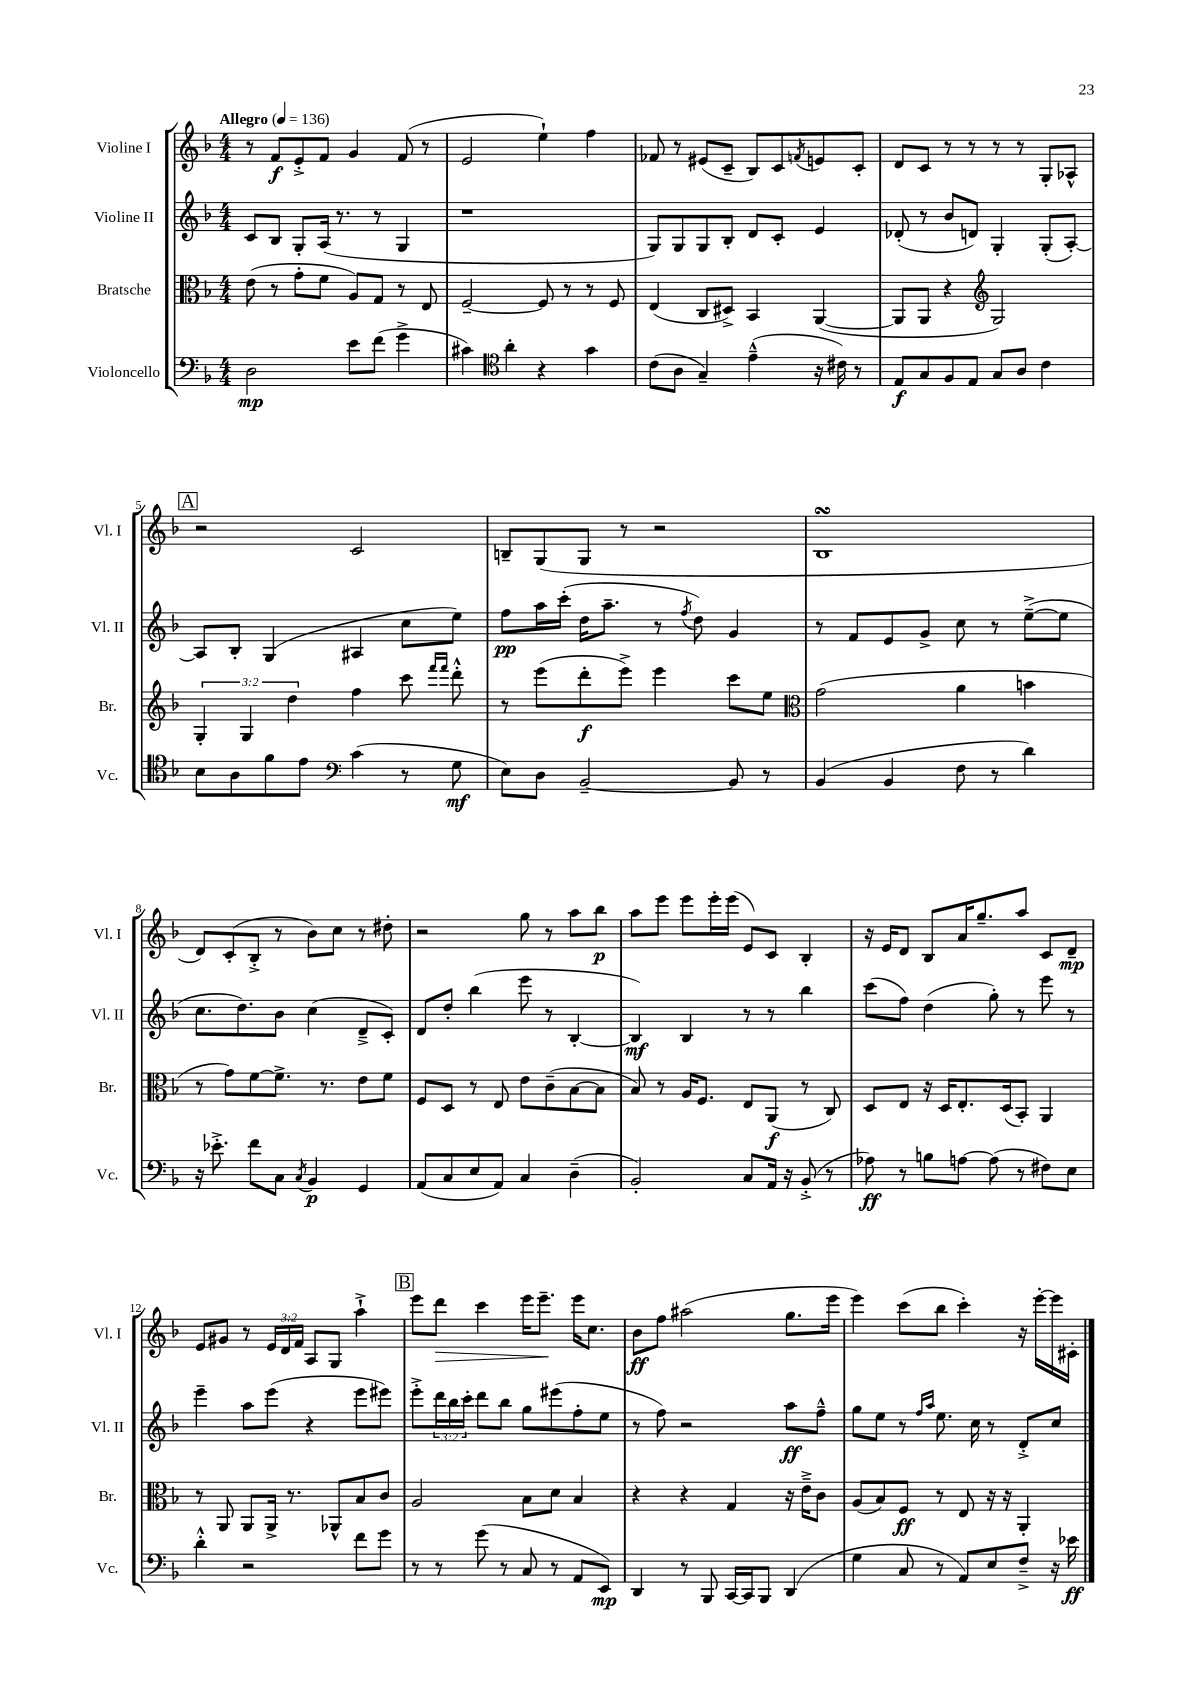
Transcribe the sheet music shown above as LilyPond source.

<<
\new StaffGroup <<
\new Staff = "s0" \with { instrumentName = "Violine I" shortInstrumentName = "Vl. I" } {
    \clef treble \key f \major \numericTimeSignature \time 4/4 \override Staff.TupletNumber.text = #tuplet-number::calc-fraction-text \tempo "Allegro" 4 = 136
    r8 f'8\f e'8-.-> f'8 g'4 f'8( r8 |
    e'2 e''4-!) f''4 |
    fes'8 r8 eis'8( c'8-- bes8) c'8 \acciaccatura { f'8 } e'8 c'8-. |
    d'8 c'8 r8 r8 r8 r8 g8-. aes8-^ |
    \mark \markup { \box "A" } r2 c'2 |
    b8-- g8( g8 r8 r2 |
    bes1\turn |
    d'8) c'8-.( bes8-.-> r8 bes'8) c''8 r8 dis''8-. |
    r2 g''8 r8 a''8 bes''8\p |
    a''8 e'''8 e'''8 e'''16-. e'''16( e'8) c'8 bes4-. |
    r16 e'16 d'8 bes8 a'16 g''8.-- a''8 c'8 d'8--\mp |
    e'8 gis'8 r8 \tuplet 3/2 { e'16 d'16 f'16 } a8 g8 a''4-!-> |
    \mark \markup { \box "B" } e'''8 d'''8\> c'''4 e'''16 e'''8.--\! e'''16 c''8. |
    bes'8\ff f''8 ais''2( g''8. e'''16 |
    e'''4) c'''8( bes''8 c'''4-.) r16 e'''16~-. e'''16 cis'16-. \bar "|." |
}
\new Staff = "s1" \with { instrumentName = "Violine II" shortInstrumentName = "Vl. II" } {
    \clef treble \key f \major \numericTimeSignature \time 4/4 \override Staff.TupletNumber.text = #tuplet-number::calc-fraction-text
    c'8 bes8 g8-. a16( r8. r8 g4 |
    r1 |
    g8) g8 g8 bes8-. d'8 c'8-. e'4 |
    des'8-.( r8 bes'8 d'8) g4-. g8-.( a8~-.) |
    \mark \markup { \box "A" } a8 bes8-. g4( ais4 c''8 e''8) |
    f''8\pp a''16 c'''16-.( d''16 a''8.-- r8 \acciaccatura { f''8 } d''8) g'4 |
    r8 f'8 e'8 g'8-> c''8 r8 e''8~--->( e''8 |
    c''8. d''8.) bes'8 c''4( d'8---> c'8-.) |
    d'8 d''8-. bes''4( e'''8 r8 bes4~-. |
    bes4\mf) bes4 r8 r8 bes''4 |
    c'''8( f''8) d''4( g''8-.) r8 e'''8 r8 |
    e'''4-- a''8 e'''8( r4 e'''8 eis'''8) |
    \mark \markup { \box "B" } e'''8-.-> \tuplet 3/2 { d'''16 bes''16 c'''16-. } d'''8 bes''8 g''8 eis'''8( f''8-. e''8 |
    r8 f''8) r2 a''8\ff f''8---^ |
    g''8 e''8 r8 \grace { f''16 a''16 } e''8. c''16 r8 d'8-.-> c''8 \bar "|." |
}
\new Staff = "s2" \with { instrumentName = "Bratsche" shortInstrumentName = "Br." } {
    \clef alto \key f \major \numericTimeSignature \time 4/4 \override Staff.TupletNumber.text = #tuplet-number::calc-fraction-text
    e'8( r8 g'8-. f'8 a8) g8 r8 e8 |
    f2~-- f8 r8 r8 f8 |
    e4( c8 dis8->) bes,4 a,4~( |
    a,8 a,8 r4 \clef treble g2) |
    \mark \markup { \box "A" } \tuplet 3/2 { g4-. g4 d''4 } f''4 c'''8 \grace { f'''16 f'''16 } d'''8-.-^ |
    r8 e'''8( d'''8-.\f e'''8->) e'''4 c'''8 e''8 |
    \clef alto g'2( a'4 b'4 |
    r8 g'8) f'8~ f'8.-> r8. e'8 f'8 |
    f8 d8 r8 e8 e'8 c'8--( bes8~ bes8 |
    bes8) r8 a16 f8. e8 a,8\f( r8 c8) |
    d8 e8 r16 d16 e8.-. d16( bes,8-.) a,4 |
    r8 a,8 a,8 a,16-> r8. aes,8-^ bes8 c'8 |
    \mark \markup { \box "B" } a2 bes8 d'8 bes4 |
    r4 r4 g4 r16 e'16---> c'8 |
    a8( bes8) f8\ff r8 e8 r16 r16 a,4-. \bar "|." |
}
\new Staff = "s3" \with { instrumentName = "Violoncello" shortInstrumentName = "Vc." } {
    \clef bass \key f \major \numericTimeSignature \time 4/4
    d2\mp e'8 f'8( g'4-> |
    cis'4) \clef tenor a'4-. r4 g'4 |
    c'8( a8 g4--) e'4---^( r16 cis'16) r8 |
    e8\f g8 f8 e8 g8 a8 c'4 |
    \mark \markup { \box "A" } bes8 a8 f'8 e'8 \clef bass c'4( r8 g8\mf |
    e8) d8 bes,2~-- bes,8 r8 |
    bes,4( bes,4 f8 r8 d'4) |
    r16 ees'8.-.-> f'8 c8 \acciaccatura { c8 } bes,4\p g,4 |
    a,8( c8 e8 a,8) c4 d4--( |
    bes,2-.) c8 a,16 r16 bes,8-.->( r8 |
    aes8\ff) r8 b8 a8~ a8( r8 fis8) e8 |
    d'4-.-^ r2 f'8 g'8 |
    \mark \markup { \box "B" } r8 r8 g'8( r8 c8 r8 a,8 e,8\mp) |
    d,4 r8 bes,,8 c,16~ c,16 bes,,8 d,4( |
    g4 c8 r8 a,8) e8 f8---> r16 ees'16\ff \bar "|." |
}
>>
>>
